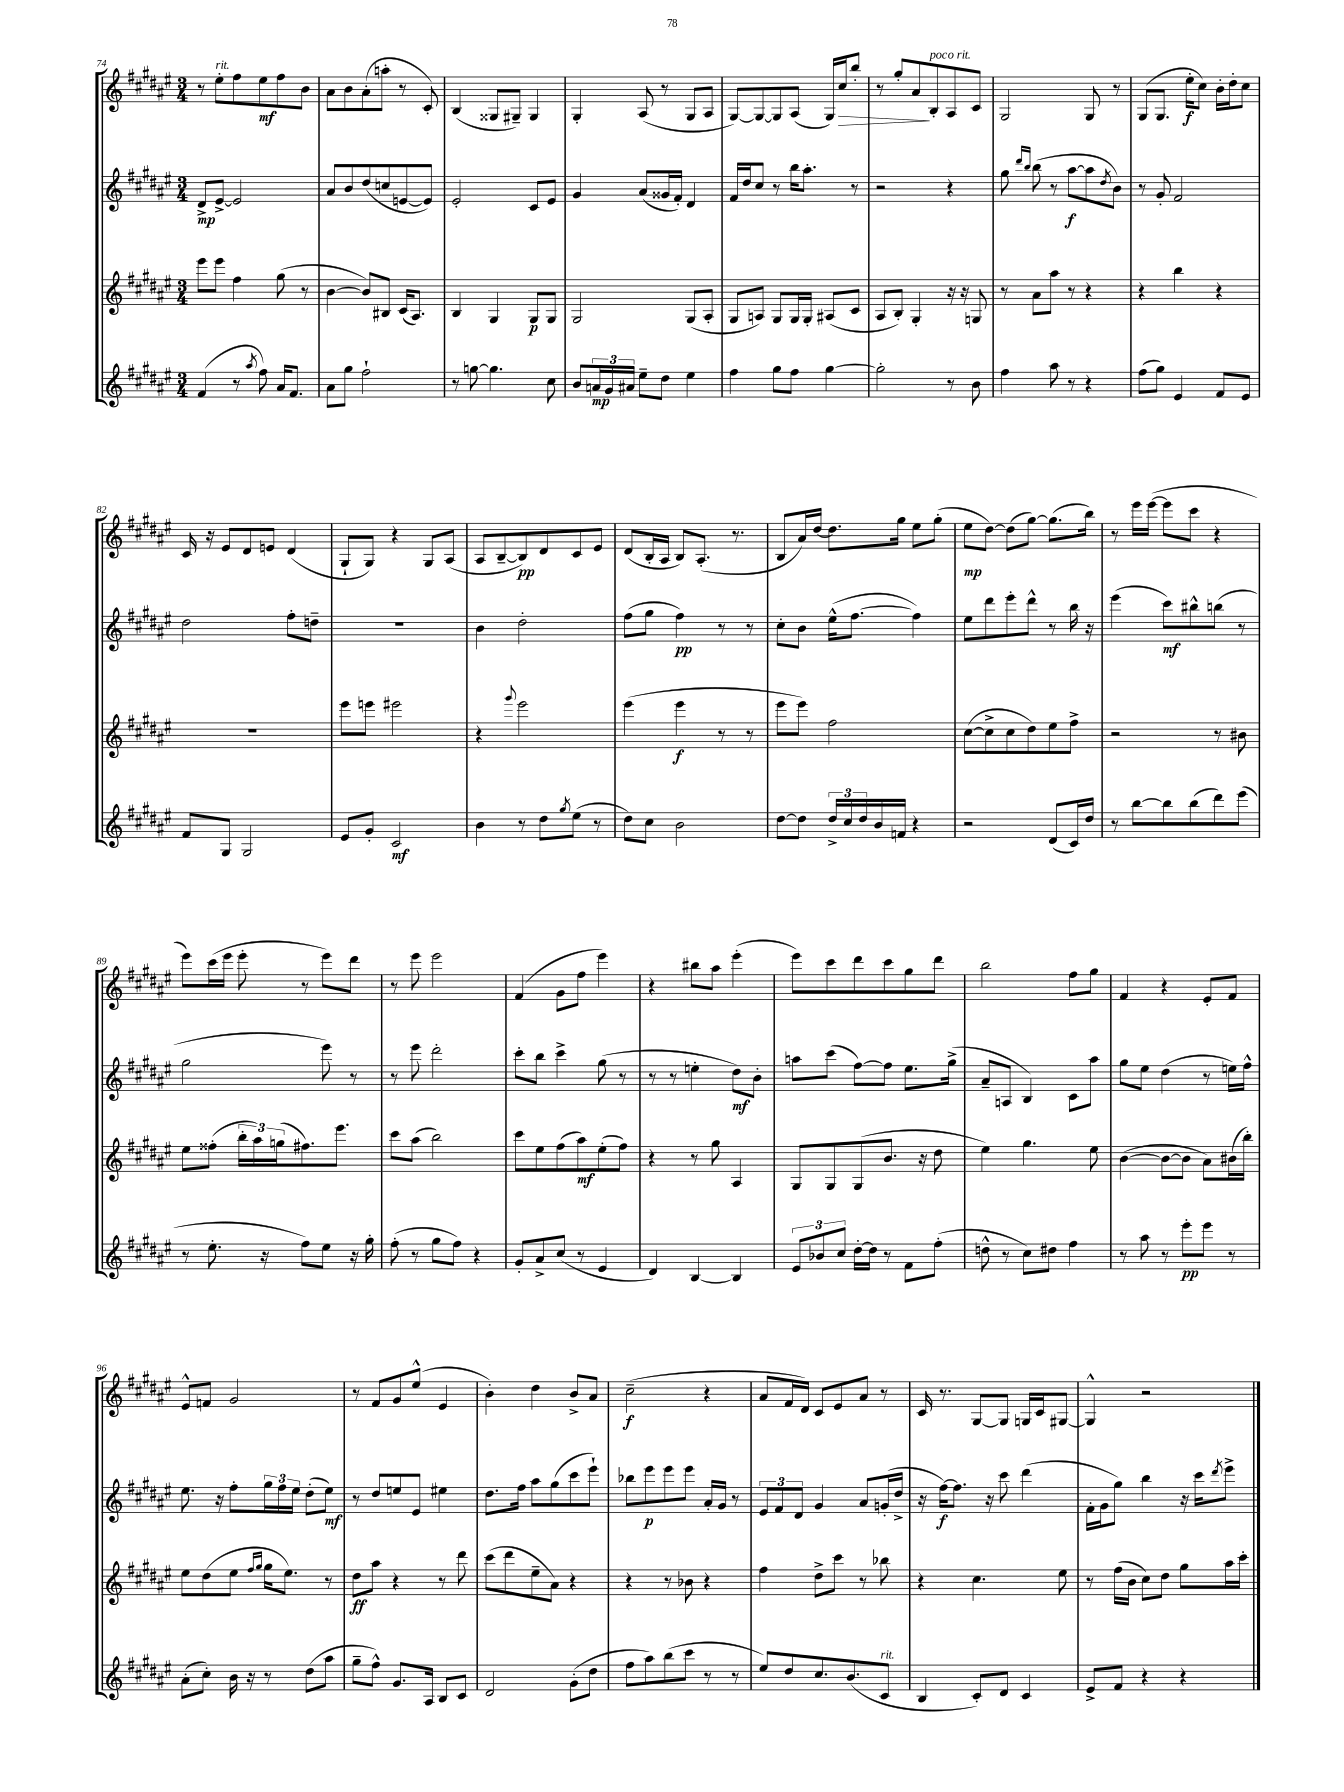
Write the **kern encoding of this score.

**kern	**dynam	**kern	**dynam	**kern	**dynam	**kern	**dynam
*part4	*part4	*part3	*part3	*part2	*part2	*part1	*part1
*staff4	*staff4	*staff3	*staff3	*staff2	*staff2	*staff1	*staff1
*clefG2	*	*clefG2	*	*clefG2	*	*clefG2	*
*k[f#c#g#d#a#e#]	*	*k[f#c#g#d#a#e#]	*	*k[f#c#g#d#a#e#]	*	*k[f#c#g#d#a#e#]	*
*M3/4	*	*M3/4	*	*M3/4	*	*M3/4	*
=74	=74	=74	=74	=74	=74	=74	=74
(4f#/	.	8eee#\L	.	8d#^/L	mp	8r	.
!	!	!	!	!	!	!LO:TX:a:i:t=rit.	!
.	.	8eee#\J	.	[8e#^/J	.	8ee#'\L	.
8r	.	4ff#\	.	2e#/]	.	8ff#\	.
8qaa#/	.	.	.	.	.	.	.
8ff#\)	.	.	.	.	.	8ee#\	mf
16a#/KL	.	(8gg#\	.	.	.	8ff#\	.
8.f#/J	.	.	.	.	.	.	.
.	.	8r	.	.	.	8b\J	.
=75	=75	=75	=75	=75	=75	=75	=75
8a#\L	.	[4b\	.	8a#/L	.	8a#\L	.
8gg#\J	.	.	.	8b/	.	8b\	.
2ff#`\	.	8b/L])	.	(8dd#/	.	(8a#'\	.
.	.	8B#X/J	.	8ccn/	.	8aan'\J	.
.	.	(16c#/KL	.	[8en/	.	8r	.
.	.	8.A#/J)	.	.	.	.	.
.	.	.	.	8e/J])	.	8c#'/)	.
=76	=76	=76	=76	=76	=76	=76	=76
8r	.	4B/	.	2e#'/	.	(4B/	.
[8ggn\	.	.	.	.	.	.	.
4.gg\]	.	4G#/	.	.	.	8G##X/L	.
.	.	.	.	.	.	8G#X~/J)	.
.	.	8G#/L	p	8c#/L	.	4G#/	.
8cc#\	.	8G#/J	.	8e#/J	.	.	.
=77	=77	=77	=77	=77	=77	=77	=77
8b/L	.	2G#/	.	4g#/	.	4G#'/	.
24an/L	mp	.	.	.	.	.	.
24g#/	.	.	.	.	.	.	.
24a#X/JJ	.	.	.	.	.	.	.
8ee#~\L	.	.	.	(8a#/L	.	(8A#/	.
8dd#\J	.	.	.	16g##X/L	.	8r	.
.	.	.	.	16f#'/JJ)	.	.	.
4ee#\	.	(8G#/L	.	4d#/	.	8G#/L	.
.	.	8A#'/J	.	.	.	8A#/J	.
=78	=78	=78	=78	=78	=78	=78	=78
4ff#\	.	8G#/L	.	16f#/LL	.	[8G#/L)	.
.	.	.	.	16dd#/J	.	.	.
.	.	8An/J)	.	8cc#/J	.	8G#/_	.
8gg#\L	.	8G#/L	.	8r	.	8G#/]	.
8ff#\J	.	16G#/L	.	16bb\KL	.	(8A#/J	.
.	.	16G#'/JJ	.	8.aa#'\J	.	.	.
[4gg#\	.	(8A#X/L	.	.	.	16G#/LL)	.
!	!	!	!	!	!	!	!LO:HP:b
.	.	.	.	.	.	16cc#/J	>
.	.	8c#/J	.	8r	.	8bb'/J	.
=79	=79	=79	=79	=79	=79	=79	=79
2gg#'\]	.	8A#/L	.	2r	.	8r	.
.	.	8B'/J)	.	.	.	8gg#'/L	.
.	.	4G#'/	.	.	.	8a#/	.
!	!	!	!	!	!	!LO:TX:a:i:t=poco rit.	!
.	.	.	.	.	.	8B'/	]
8r	.	16r	.	4r	.	8A#/	.
.	.	16r	.	.	.	.	.
8b\	.	8Gn/	.	.	.	8c#/J	.
=80	=80	=80	=80	=80	=80	=80	=80
4ff#\	.	8r	.	8gg#\	.	2G#/	.
.	.	.	.	16qqddd#/LL	.	.	.
.	.	.	.	16qqbb/JJ	.	.	.
.	.	8a#\L	.	(8bb\	.	.	.
8aa#\	.	8aa#\J	.	8r	.	.	.
8r	.	8r	.	[8aa#\L	f	.	.
4r	.	4r	.	8aa#\]	.	8G#/	.
.	.	.	.	8qdd#/	.	.	.
.	.	.	.	8b\J)	.	8r	.
=81	=81	=81	=81	=81	=81	=81	=81
(8ff#\L	.	4r	.	8r	.	(8G#/L	.
8gg#\J)	.	.	.	8g#'/	.	8.G#/J	.
4e#/	.	4bb\	.	2f#/	.	.	.
.	.	.	.	.	.	16ee#'\KL	f
.	.	.	.	.	.	8cc#\J)	.
8f#/L	.	4r	.	.	.	16b'\LL	.
.	.	.	.	.	.	16dd#'\J	.
8e#/J	.	.	.	.	.	8cc#\J	.
!!LO:LB:g=z
=82	=82	=82	=82	=82	=82	=82	=82
8f#/L	.	2.r	.	2dd#\	.	16c#/	.
.	.	.	.	.	.	16r	.
8G#/J	.	.	.	.	.	8e#/L	.
2G#/	.	.	.	.	.	8d#/	.
.	.	.	.	.	.	8en/J	.
.	.	.	.	8ff#'\L	.	(4d#/	.
.	.	.	.	8ddn~\J	.	.	.
=83	=83	=83	=83	=83	=83	=83	=83
8e#/L	.	8eee#\L	.	2.r	.	8G#`/L	.
8g#'/J	.	8eeen\J	.	.	.	8G#/J)	.
2c#/	mf	2eee#X\	.	.	.	4r	.
.	.	.	.	.	.	8G#/L	.
.	.	.	.	.	.	(8A#/J	.
=84	=84	=84	=84	=84	=84	=84	=84
4b\	.	4r	.	4b\	.	8A#/L	.
.	.	.	.	.	.	[8B~/	.
.	.	8qqggg#/	.	.	.	.	.
8r	.	2eee#\	.	2dd#'\	.	8B/])	pp
8dd#\L	.	.	.	.	.	8d#/	.
8qgg#/	.	.	.	.	.	.	.
(8ee#\J	.	.	.	.	.	8c#/	.
8r	.	.	.	.	.	8e#/J	.
=85	=85	=85	=85	=85	=85	=85	=85
8dd#\L)	.	(4eee#\	.	(8ff#\L	.	(8d#/L	.
8cc#\J	.	.	.	8gg#\J	.	16B'/L	.
.	.	.	.	.	.	16A#/JJ	.
2b\	.	4eee#\	f	4ff#\)	pp	8B/L)	.
.	.	.	.	.	.	(8.A#'/J	.
.	.	8r	.	8r	.	.	.
.	.	.	.	.	.	8.r	.
.	.	8r	.	8r	.	.	.
=86	=86	=86	=86	=86	=86	=86	=86
[8dd#\L	.	8eee#\L	.	8cc#'\L	.	8B/L	.
8dd#\J]	.	8eee#\J)	.	8b\J	.	16a#/L)	.
.	.	.	.	.	.	[16dd#/JJ	.
24dd#^/LL	.	2ff#\	.	(16ee#^^\KL	.	8.dd#\L]	.
24cc#/	.	.	.	.	.	.	.
.	.	.	.	[8.ff#\J	.	.	.
24dd#/	.	.	.	.	.	.	.
16b/	.	.	.	.	.	.	.
16fn/JJ	.	.	.	.	.	16gg#\Jk	.
4r	.	.	.	4ff#\])	.	8ee#\L	.
.	.	.	.	.	.	(8gg#'\J	.
=87	=87	=87	=87	=87	=87	=87	=87
2r	.	([8cc#\L	.	8ee#\L	.	8ee#\L	mp
.	.	8cc#^\]	.	8ddd#\	.	[8dd#\J)	.
.	.	8cc#\	.	8eee#'\	.	(8dd#\L]	.
.	.	8dd#\)	.	8ddd#^^\J	.	[8gg#\J)	.
(8d#/L	.	8ee#\	.	8r	.	(8.gg#\L]	.
16c#/L)	.	8ff#^\J	.	16bb\	.	.	.
16dd#/JJ	.	.	.	16r	.	16bb\Jk)	.
=88	=88	=88	=88	=88	=88	=88	=88
8r	.	2r	.	(4eee#\	.	8r	.
[8bb\L	.	.	.	.	.	16eee#\LL	.
.	.	.	.	.	.	([16eee#\JJ	.
8bb\]	.	.	.	8ccc#\L)	mf	8eee#\L]	.
(8bb\	.	.	.	8bb#X^^\	.	8ccc#\J	.
8ddd#\)	.	8r	.	(8bbn\J	.	4r	.
(8eee#\J	.	8b#X\	.	8r	.	.	.
!!LO:LB:g=z
=89	=89	=89	=89	=89	=89	=89	=89
8r	.	8ee#\L	.	2gg#\	.	8eee#\L)	.
8.ee#'\	.	(8ff##X'\J	.	.	.	(16ccc#\L	.
.	.	.	.	.	.	16eee#\JJ	.
.	.	24bb'\LL	.	.	.	8eee#'\	.
.	.	24aa#\)	.	.	.	.	.
16r	.	.	.	.	.	.	.
.	.	(24ggn\J	.	.	.	.	.
8ff#\L)	.	8.ff#X\)	.	.	.	8r	.
8ee#\J	.	.	.	8eee#\)	.	8eee#\L)	.
.	.	8.eee#\J	.	.	.	.	.
16r	.	.	.	8r	.	8ddd#\J	.
16gg#'\	.	.	.	.	.	.	.
=90	=90	=90	=90	=90	=90	=90	=90
(8ff#'\	.	8ccc#\L	.	8r	.	8r	.
8r	.	(8aa#\J	.	8eee#\	.	8eee#\	.
8gg#\L	.	2bb\)	.	2ddd#'\	.	2eee#\	.
8ff#\J)	.	.	.	.	.	.	.
4r	.	.	.	.	.	.	.
=91	=91	=91	=91	=91	=91	=91	=91
8g#'/L	.	8ccc#\L	.	8ccc#'\L	.	(4f#/	.
8a#^/	.	8ee#\	.	8bb\J	.	.	.
(8cc#/J	.	(8ff#\	.	4ccc#^\	.	8g#\L	.
8r	.	8aa#\)	mf	.	.	8ff#\J	.
4e#/	.	(8ee#'\	.	(8gg#\	.	4eee#\)	.
.	.	8ff#\J)	.	8r	.	.	.
=92	=92	=92	=92	=92	=92	=92	=92
4d#/)	.	4r	.	8r	.	4r	.
.	.	.	.	8r	.	.	.
[4B/	.	8r	.	4een'\	.	8bb#X\L	.
.	.	8gg#\	.	.	.	8aa#\J	.
4B/]	.	4A#/	.	8dd#\L)	mf	(4eee#'\	.
.	.	.	.	8b'\J	.	.	.
=93	=93	=93	=93	=93	=93	=93	=93
12e#/L	.	8G#/L	.	8aan\L	.	8eee#\L)	.
12b-X/	.	.	.	.	.	.	.
.	.	8G#/	.	(8ccc#\J	.	8ccc#\	.
12cc#/J	.	.	.	.	.	.	.
[16dd#'\LL	.	(8G#/	.	[8ff#\L)	.	8ddd#\	.
16dd#\JJ]	.	.	.	.	.	.	.
8r	.	8.b/J	.	8ff#\J]	.	8ccc#\	.
8f#\L	.	.	.	8.ee#\L	.	8gg#\	.
.	.	16r	.	.	.	.	.
(8ff#'\J	.	8dd#\	.	.	.	8ddd#\J	.
.	.	.	.	(16gg#^\Jk	.	.	.
=94	=94	=94	=94	=94	=94	=94	=94
8ddn^^\	.	4ee#\)	.	8a#~/L	.	2bb\	.
8r	.	.	.	8An/J	.	.	.
8cc#\L)	.	4.gg#\	.	4B/)	.	.	.
8dd#X\J	.	.	.	.	.	.	.
4ff#\	.	.	.	8c#\L	.	8ff#\L	.
.	.	8ee#\	.	8aa#\J	.	8gg#\J	.
=95	=95	=95	=95	=95	=95	=95	=95
8r	.	([4b\	.	8gg#\L	.	4f#/	.
8aa#\	.	.	.	8ee#\J	.	.	.
8r	.	8b\L_	.	(4dd#\	.	4r	.
8eee#'\L	pp	8b\J]	.	.	.	.	.
8eee#\J	.	8a#\L)	.	8r	.	8e#'/L	.
8r	.	(16b#X\L	.	16een\LL)	.	8f#/J	.
.	.	16bb'\JJ)	.	16ff#^^\JJ	.	.	.
!!LO:LB:g=z
=96	=96	=96	=96	=96	=96	=96	=96
(8a#'\L	.	8ee#\L	.	8.ee#\	.	8e#^^/L	.
8cc#'\J)	.	(8dd#\	.	.	.	8fn/J	.
.	.	.	.	16r	.	.	.
16b\	.	8ee#\J	.	8ff#'\L	.	2g#/	.
16r	.	.	.	.	.	.	.
.	.	16qqff#/LL	.	.	.	.	.
.	.	16qqgg#/JJ	.	.	.	.	.
8r	.	16gg#\KL	.	24gg#\L	.	.	.
.	.	.	.	24ff#\	.	.	.
.	.	8.ee#\J)	.	.	.	.	.
.	.	.	.	24ee#\JJ	.	.	.
(8dd#\L	.	.	.	(8dd#'\L	.	.	.
8aa#\J	.	8r	.	8ee#\J)	mf	.	.
=97	=97	=97	=97	=97	=97	=97	=97
8gg#~\L	.	8dd#\L	ff	8r	.	8r	.
8ff#^^\J)	.	8aa#\J	.	8dd#/L	.	8f#/L	.
8.g#/L	.	4r	.	8een/	.	8g#/	.
.	.	.	.	8e#/J	.	(8ee#^^/J	.
16A#/Jk	.	.	.	.	.	.	.
8B/L	.	8r	.	4ee#X\	.	4e#/	.
8c#/J	.	8ddd#\	.	.	.	.	.
=98	=98	=98	=98	=98	=98	=98	=98
2d#/	.	(8ccc#\L	.	8.dd#\L	.	4b'\)	.
.	.	8ddd#\	.	.	.	.	.
.	.	.	.	16ff#\Jk	.	.	.
.	.	8ee#~\	.	8aa#\L	.	4dd#\	.
.	.	8a#\J)	.	(8gg#\	.	.	.
(8g#'\L	.	4r	.	8ccc#\	.	8b^/L	.
8dd#\J	.	.	.	8eee#`\J)	.	8a#/J	.
=99	=99	=99	=99	=99	=99	=99	=99
8ff#\L	.	4r	.	8bb-X\L	.	(2cc#~\	f
8aa#\)	.	.	.	8eee#\	p	.	.
(8bb\	.	8r	.	8eee#\	.	.	.
8ccc#\J	.	8b-X\	.	8eee#\J	.	.	.
8r	.	4r	.	16a#'/LL	.	4r	.
.	.	.	.	16g#/JJ	.	.	.
8r	.	.	.	8r	.	.	.
=100	=100	=100	=100	=100	=100	=100	=100
8ee#/L)	.	4ff#\	.	12e#/L	.	8a#/L	.
.	.	.	.	12f#/	.	.	.
8dd#/	.	.	.	.	.	16f#/L	.
.	.	.	.	12d#/J	.	.	.
.	.	.	.	.	.	16d#/JJ)	.
8.cc#/	.	8dd#^\L	.	4g#/	.	8c#/L	.
.	.	8ccc#\J	.	.	.	8e#/	.
(8.b/	.	.	.	.	.	.	.
.	.	8r	.	8a#/L	.	8a#/J	.
!LO:TX:a:i:t=rit.	!	!	!	!	!	!	!
8c#/J	.	8bb-X\	.	(16gn'/L	.	8r	.
.	.	.	.	16dd#^/JJ	.	.	.
=101	=101	=101	=101	=101	=101	=101	=101
4B/	.	4r	.	16r	.	16c#/	.
.	.	.	.	[16ff#\KL)	f	8.r	.
.	.	.	.	8.ff#\J]	.	.	.
8c#'/L)	.	4.cc#\	.	.	.	[8G#/L	.
.	.	.	.	16r	.	.	.
8d#/J	.	.	.	8ccc#\	.	8G#/J]	.
4c#/	.	.	.	(4ddd#\	.	16Gn/LL	.
.	.	.	.	.	.	16c#/J	.
.	.	8ee#\	.	.	.	[8G#X/J	.
=102	=102	=102	=102	=102	=102	=102	=102
8e#^/L	.	8r	.	16f#'\LL	.	4G#^^/]	.
.	.	.	.	16g#\J	.	.	.
8f#/J	.	(16ff#\LL	.	8gg#\J)	.	.	.
.	.	16b\JJ	.	.	.	.	.
4r	.	8cc#\L)	.	4bb\	.	2r	.
.	.	8dd#\J	.	.	.	.	.
4r	.	8gg#\L	.	16r	.	.	.
.	.	.	.	16ccc#\KL	.	.	.
.	.	.	.	8qddd#/	.	.	.
.	.	16aa#\L	.	8eee#^\J	.	.	.
.	.	16ccc#'\JJ	.	.	.	.	.
==	==	==	==	==	==	==	==
*-	*-	*-	*-	*-	*-	*-	*-
